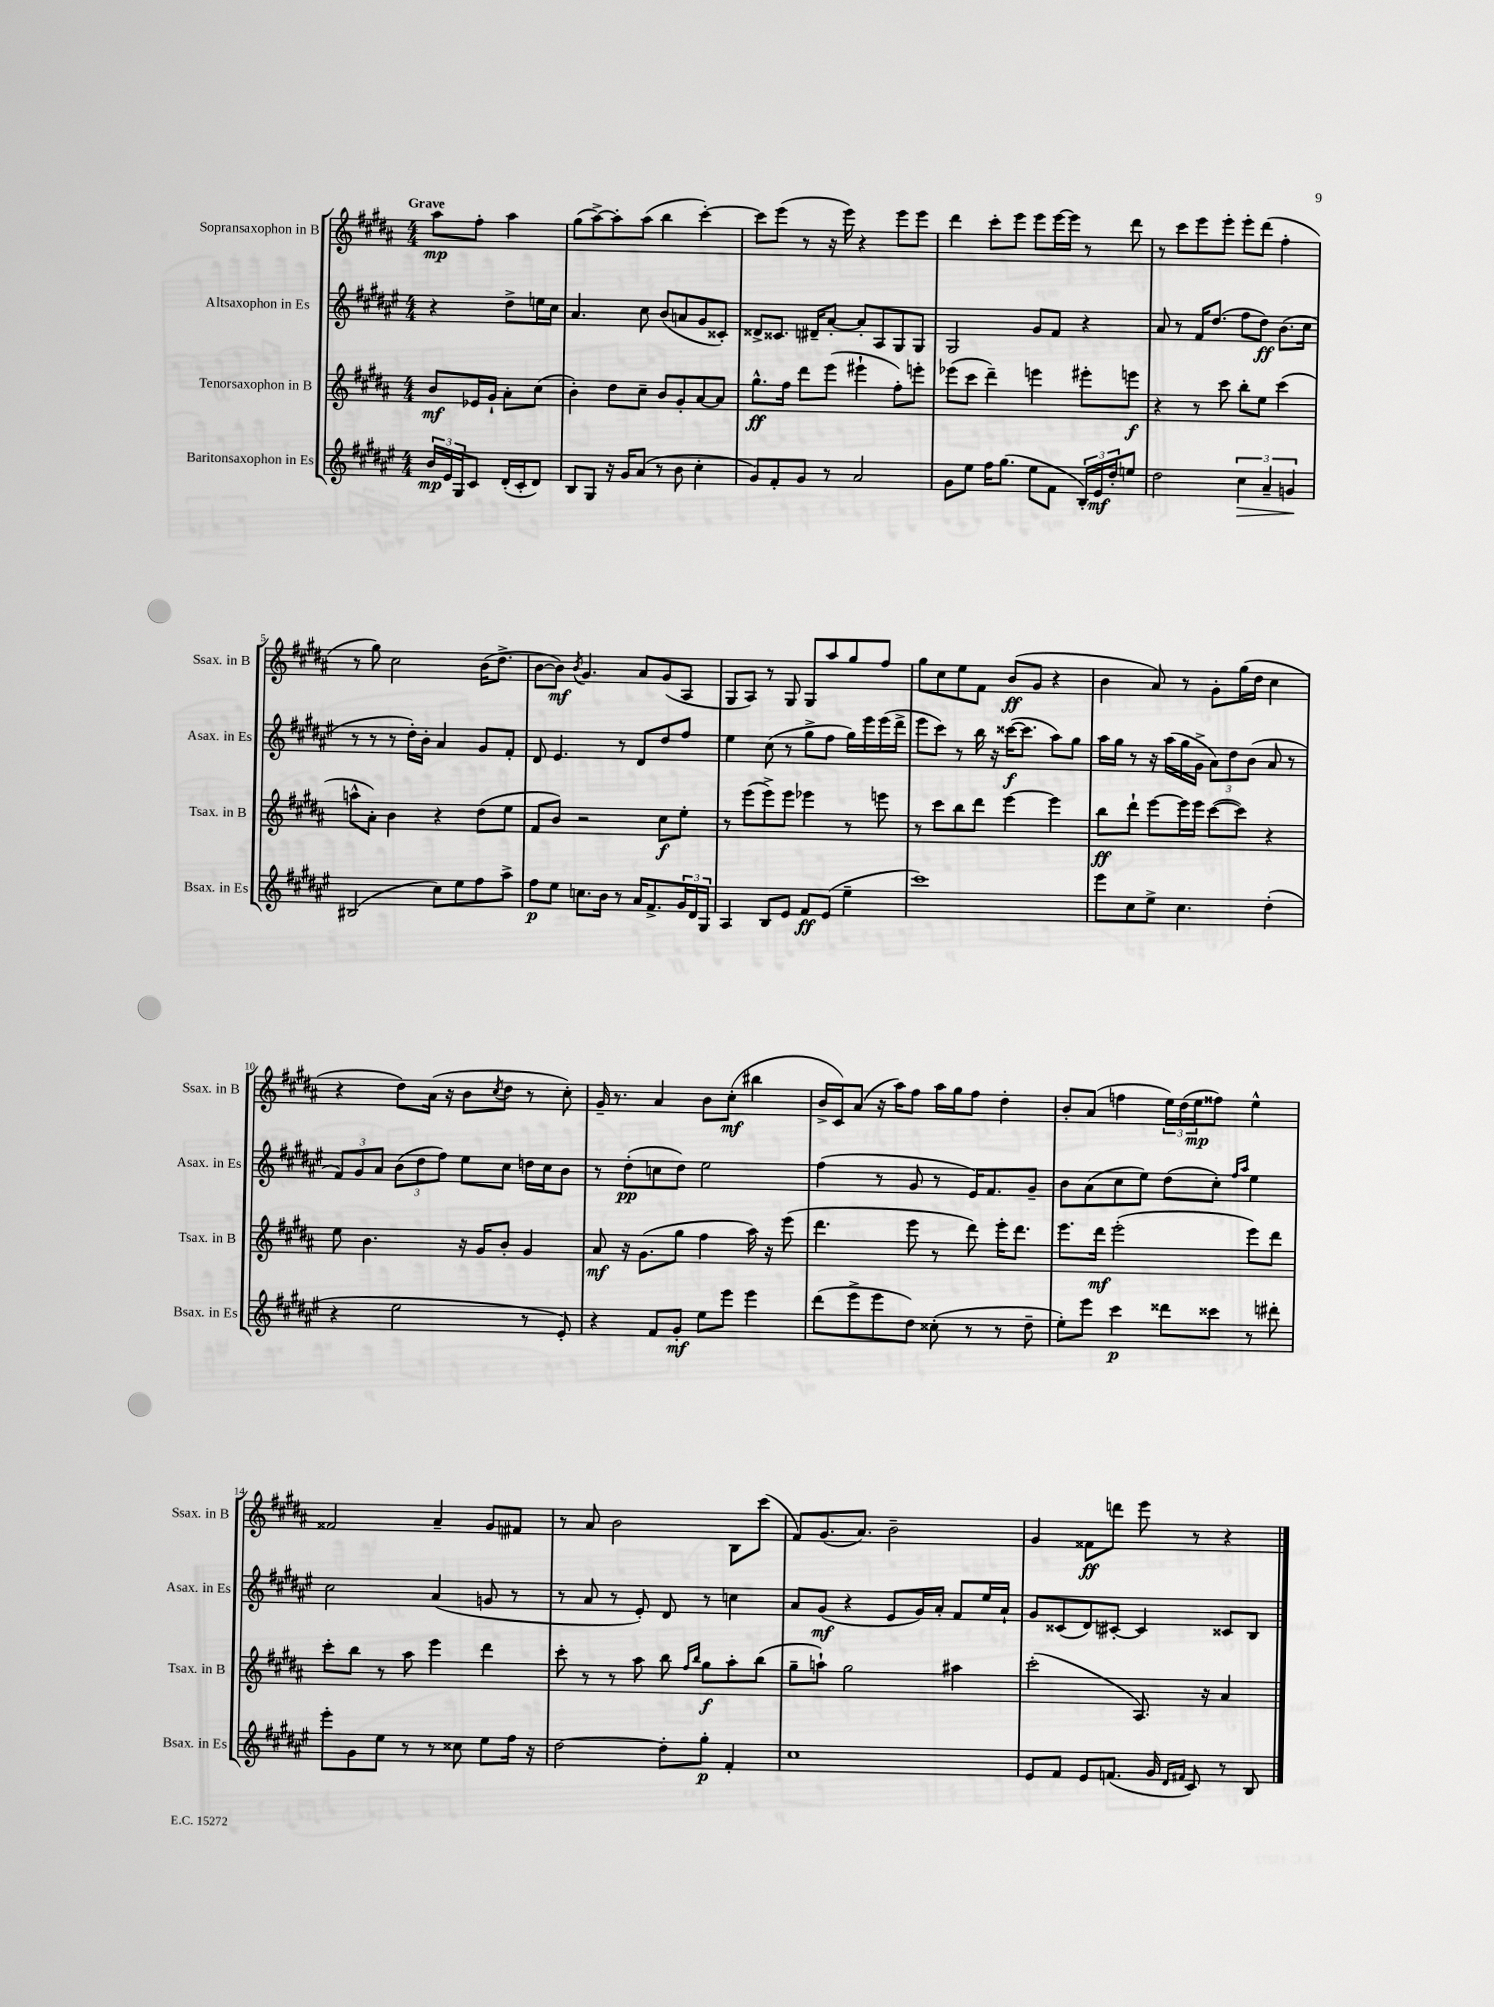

**kern	**kern	**kern	**kern
*staff4	*staff3	*staff2	*staff1
*clefG2	*clefG2	*clefG2	*clefG2
*k[f#c#g#d#a#e#]	*k[f#c#g#d#a#]	*k[f#c#g#d#a#e#]	*k[f#c#g#d#a#]
*M4/4	*M4/4	*M4/4	*M4/4
24b	8b	4r	8aa#
24e#	.	.	.
24G#	.	.	.
8c#	16e-	.	8ff#'
.	16g#`	.	.
(16d#'	8a#'	8dd#^	4aa#
16c#'	.	.	.
8d#)	(8cc#	16ee	.
.	.	16cc#	.
=	=	=	=
8B	4b')	4.a#	(8gg#
8G#	.	.	[8aa#^)
16r	8dd#	.	8aa#']
16g#	.	.	.
(8a#	8cc#~	8cc#	(8aa#
8r	8b	(8b	4bb
8b	8g#'	8a	.
4cc#'	[8a#	8g#	[4ccc#')
.	8a#]	8c##')	.
=	=	=	=
8g#)	8.gg#^^	8d##^	8ccc#]
8f#'	.	8.c##	(8eee
.	16ff#	.	.
8g#	8ddd#	.	8r
.	.	16d#~	.
8r	(8eee	[8a#'	16r
.	.	.	16eee)
2a#	4eee#`	8a#']	4r
.	.	8A#	.
.	8ff#')	8G#	8eee
.	8eee'	8G#	8eee
=	=	=	=
8g#	(8eee-	2G#	4ddd#
8ee#	8ccc#	.	.
16ff#	4ddd#~)	.	8ccc#'
(8.gg#	.	.	.
.	.	.	8eee
8ee#	4eee	8g#	8eee
8f#	.	8f#	[16eee
.	.	.	16eee]
24B')	8eee#'	4r	8r
24e#	.	.	.
24dd#'	.	.	.
8ee	8eee	.	8ddd#
=	=	=	=
2dd#	4r	8a#	8r
.	.	8r	8ccc#
.	8r	16f#	8eee
.	.	(8.dd#	.
.	8ccc#	.	8eee'
6cc#	8bb'	8ff#	8eee'
.	8ee	8dd#)	(8ddd#
6a#~	.	.	.
.	(4ccc#	(8.b	4ff#'
6g	.	.	.
.	.	16cc#	.
=	=	=	=
(2B#	8aa^^	8r	8r
.	8a#')	8r	8gg#)
.	4b	8r	2cc#
.	.	16dd#')	.
.	.	16b'	.
8cc#)	4r	4a#	.
8ee#	.	.	.
8ff#	(8dd#	8g#	(16b
.	.	.	8.dd#^
8aa#^	8ee	8f#'	.
=	=	=	=
8ff#	8f#	8d#	[8b
8ee#	8b)	4.e#	8b])
.	.	.	8qb
8.cc	2r	.	4.g#
16b	.	.	.
8r	.	8r	.
16a#	.	8d#	8a#
8.f#^	.	.	.
.	8cc#	8dd#	(8g#
24g#	8ee'	8ff#	8A#
24d#	.	.	.
24G#	.	.	.
=	=	=	=
4A#	8r	4ee#	8G#
.	(8eee	.	8A#)
8B	8eee^)	(8cc#	8r
8e#	8eee	8r	8G#
8f#	4eee-	8gg#^	8G#
(8e#	.	8ff#	8aa#
4ee#~	8r	16gg#)	8gg#
.	.	16eee#	.
.	8eee	(16eee#	8ff#
.	.	16ddd#^	.
=	=	=	=
1ccc#)	8r	8eee#	8gg#
.	8ccc#	8ccc#)	8cc#
.	8bb	8r	8ee
.	8ddd#	16bb	8f#
.	.	16r	.
.	[4eee	([16ccc##	(8b
.	.	8.ccc##]	.
.	.	.	8g#
.	4eee]	8aa#)	4r
.	.	8gg#	.
=	=	=	=
8eee#	8bb	16aa#	4b
.	.	16gg#	.
8cc#	8ddd#`	8r	.
8ee#^	[8eee	16r	8a#)
.	.	(16aa#	.
4.cc#	16eee]	16gg#	8r
.	16eee	16g#^	.
.	([8ccc#	12a#)	8g#'
.	.	12dd#	.
.	8ccc#])	.	(16gg#
.	.	(12b	.
.	.	.	16dd#
(4dd#'	4r	8a#	4cc#
.	.	8r	.
=	=	=	=
4r	8ee	12f#)	4r
.	.	12g#	.
.	4.b	.	.
.	.	12a#	.
2ee#	.	(12b	8dd#)
.	.	12dd#	.
.	.	.	(16a#
.	.	12ff#)	.
.	.	.	16r
.	16r	8ee#	8b
.	16g#	.	.
.	.	.	8qcc#
.	8b'	8cc#	8dd#
8r	4g#	16dd	8r
.	.	16cc#	.
8e#')	.	8b	8cc#')
=	=	=	=
4r	8a#	8r	16g#~
.	.	.	8.r
.	16r	(8dd#'	.
.	(8.g#	.	.
8f#	.	8cc	4a#
8g#'	8gg#	8dd#)	.
8ee#	4ff#	2ee#	8b
8eee#	.	.	(8cc#'
4eee#	16aa#)	.	4bb#
.	16r	.	.
.	(8eee	.	.
=	=	=	=
(8ddd#	4.ddd#	(4ff#	16b^
.	.	.	16c#)
8eee#^	.	.	(8a#
8eee#	.	8r	16r
.	.	.	16aa#)
8dd#)	8eee	8g#	8ff#
(8cc##'	8r	8r	16aa#
.	.	.	16gg#
8r	8ddd#)	16e#)	8ff#
.	.	8.f#	.
8r	16eee'	.	4dd#'
.	8.ddd#	.	.
8dd#~	.	8g#~	.
=	=	=	=
8ee#')	8.eee	8b	8b'
8eee#	.	(8a#	(8a#
.	16ddd#	.	.
4ccc#	(2eee'	8cc#	4ff
.	.	8ee#)	.
8ddd##	.	(8dd#	24ee)
.	.	.	(24dd#
.	.	.	24ee
8ccc##	.	8cc#')	8ff##)
.	.	16qqff#	.
.	.	16qqaa#	.
8r	8eee)	4ee#	4ee^^
8ddd#'	8ddd#	.	.
=	=	=	=
8eee#'	8ccc#'	2cc#	2f##
8g#	8bb	.	.
8ee#	8r	.	.
8r	8aa#	.	.
8r	4eee	(4a#	4a#~
8cc##	.	.	.
8ee#	4ddd#	8g	8g#
16ff#	.	8r	8f#
16r	.	.	.
=	=	=	=
[2dd#	8ccc#'	8r	8r
.	8r	8a#	8a#
.	8r	8r	2b
.	8aa#	8e#')	.
8dd#']	8bb	8d#	.
.	16qqff#	.	.
.	16qqbb	.	.
8gg#'	8gg#	8r	.
4f#'	8aa#'	4cc	8B
.	(8bb	.	(8ccc#
=	=	=	=
1cc#	8gg#~	8a#	8f#)
.	8aa`)	(8g#	(8.g#
.	2gg#	4r	.
.	.	.	8.a#)
.	.	8e#	2b~
.	.	16g#)	.
.	.	16a#'	.
.	4aa#	8f#	.
.	.	16ee#	.
.	.	16a#`	.
=	=	=	=
8e#	(2ccc#'	8g#	4g#
8f#	.	(8c##	.
8e#	.	8d#)	8f##
(8.f	.	[8c#'	8ddd
.	8.A#)	4c#]	8eee
16g#	.	.	.
16qqd#	.	.	.
16qqf#	.	.	.
8c#)	.	.	8r
.	16r	.	.
8r	4a#	8c##	4r
8B	.	8B	.
==	==	==	==
*-	*-	*-	*-
